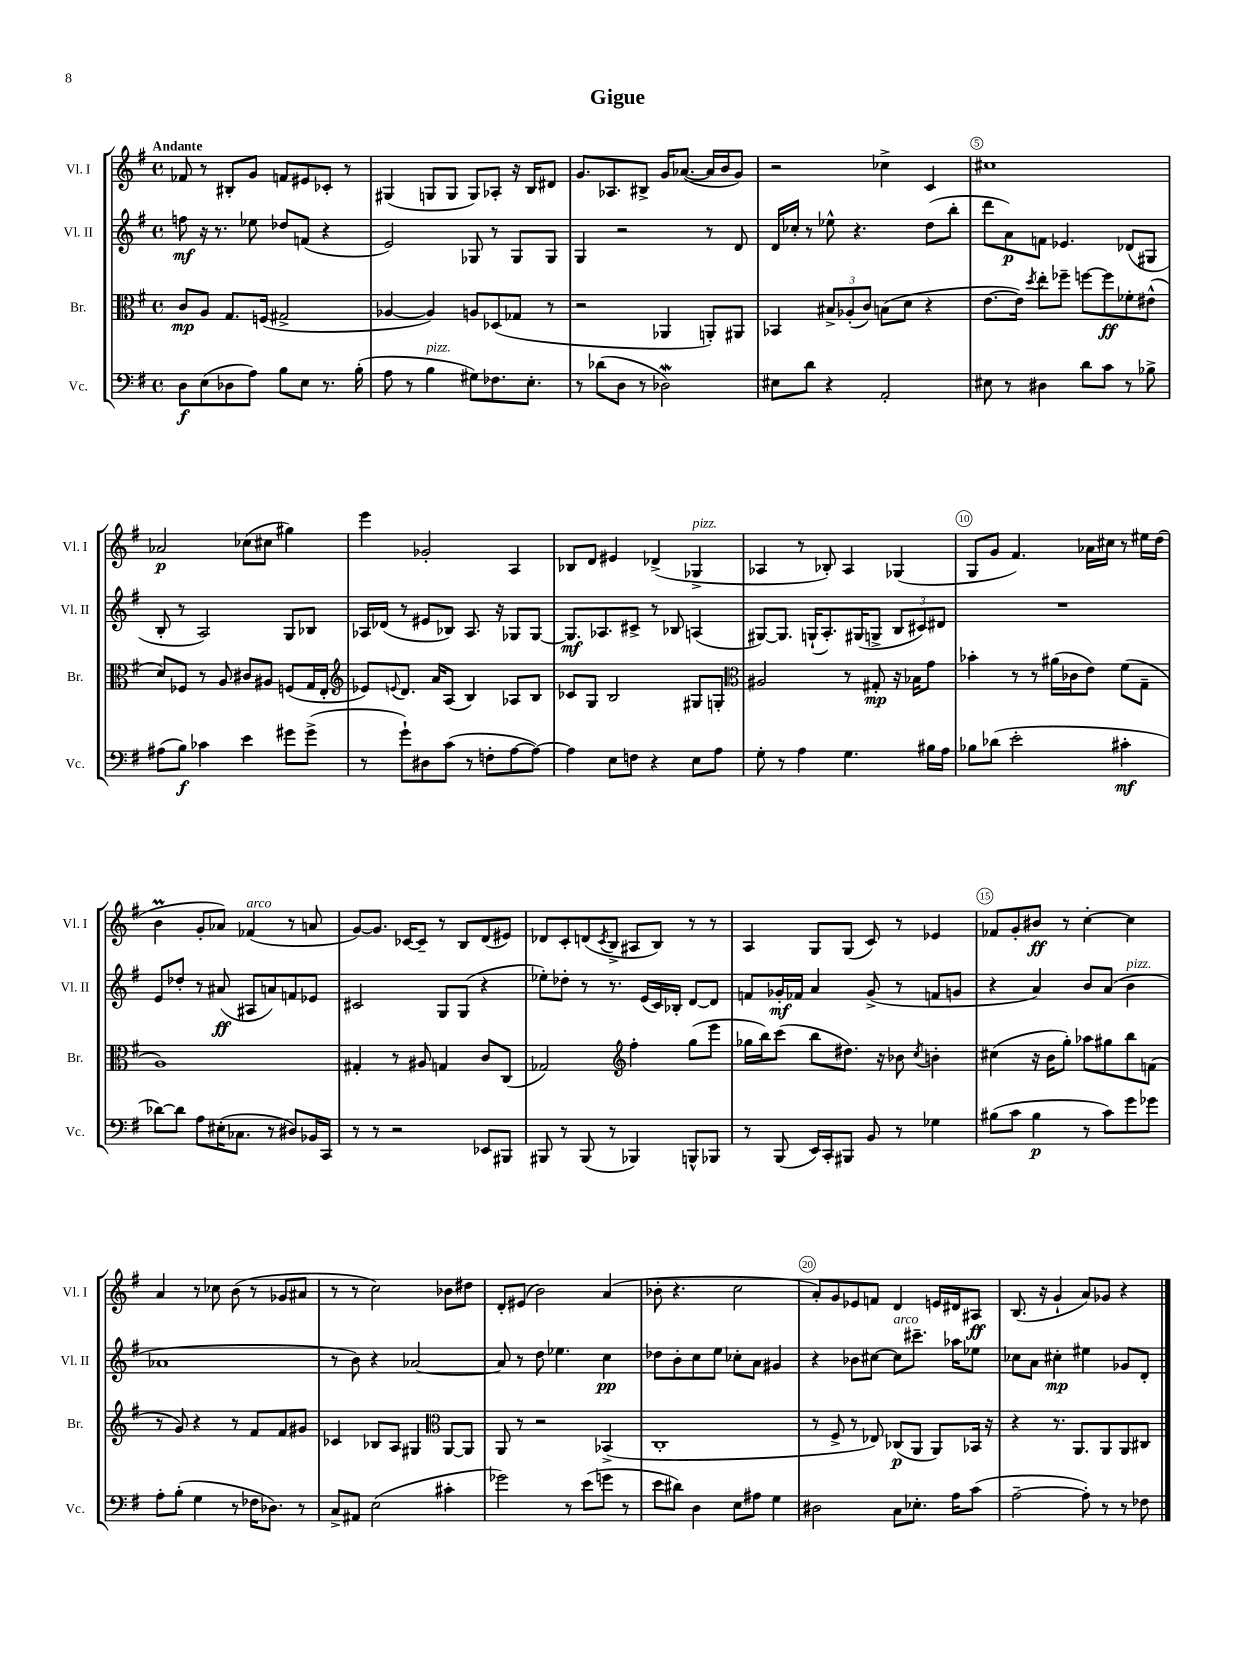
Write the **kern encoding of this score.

**kern	**kern	**kern	**kern
*staff4	*staff3	*staff2	*staff1
*clefF4	*clefC3	*clefG2	*clefG2
*k[f#]	*k[f#]	*k[f#]	*k[f#]
*M4/4	*M4/4	*M4/4	*M4/4
*met(c)	*met(c)	*met(c)	*met(c)
8D\L	8c/L	8ff\	8f-/
(8E\	8A/J	16r	8r
.	.	8.r	.
8D-\	8.G/L	.	8B#'/L
8A\J)	.	8ee-\	8g/J
.	(16F/Jk	.	.
8B\L	2G#^/	8dd-/L	8f/L
8E\J	.	(8f/J	8e#/
8.r	.	4r	8c-'/J
.	.	.	8r
(16B'\	.	.	.
=	=	=	=
8A\	[4A-/	2e/)	(4G#/
8r	.	.	.
4B\	4A-/])	.	8G/L
.	.	.	8G/J
8G#\L)	8A/L	8G-/	8G/L)
8.F-\	(8D-/	8r	8A-'/J
.	8G-/J	8G-/L	16r
8.E'\J	.	.	16B/LK
.	8r	8G-/J	8d#/J
=	=	=	=
8r	2r	4G/	8.g/L
(8d-\L	.	.	.
.	.	.	8.A-/
8D\J	.	2r	.
8r	.	.	8B#^/J
2D-\)	4AA-/	.	16g/LK
.	.	.	([8.a-/J
.	8AA'/L)	8r	16a-/]LL
.	.	.	16b/J
.	8AA#/J	8d/	8g/J)
=	=	=	=
8E#\L	4BB-/	16d/LL	2r
.	.	16cc-'/JJ	.
8d\J	.	8r	.
4r	12B#^/L	8ee-^^\	.
.	(12A-'/	.	.
.	.	4.r	.
.	12c/J)	.	.
2AA'/	(8B\L	.	4cc-^\
.	8d\J	.	.
.	4r	(8dd\L	4c/
.	.	8bb'\J	.
=	=	=	=
8E#\	[8.e\L	8ddd\L	1cc#
8r	.	8a\)	.
.	16e\]Jk)	.	.
.	8qdd/	.	.
4D#\	8ee'\L	8f\J	.
.	8ff-~\J	4.e-/	.
8d\L	[8ff\L	.	.
8c\J	8ff\]	.	.
8r	8f-'\	(8d-/L	.
8B-^\	(8e#^^\J	8G#/J	.
=	=	=	=
(8A#\L	8d/L)	8B'/	2a-/
8B\J)	8F-/J	8r	.
4c-\	8r	2A/)	.
.	8A/	.	.
4e\	8c#/L	.	(8cc-\L
.	8A#/J	.	8cc#\J
8g#\L	(8F/L	8G/L	4gg#\)
(8g#^\J	16G/L	8B-/J	.
.	16E'/JJ	.	.
=	=	=	=
*	*clefG2	*	*
8r	8e-/L)	16A-/LL	4eee\
.	.	(16d-/JJ	.
.	8qqe/	.	.
8g`\L)	8.d/J	8r	.
8D#\	.	8e#/L	2g-'/
.	16a/LK	.	.
(8c\J	(8A/J	8B-/J)	.
8r	4B/)	8.A-/	.
8F'\L	.	.	.
.	.	16r	.
[8A\	8A-/L	8G-/L	4A/
8A\_J)	8B/J	[8G-/J	.
=	=	=	=
4A\]	8c-/L	8.G-/]L	8B-/L
.	8G/J	.	8d/J
.	.	8.A-/	.
8E\L	2B/	.	4e#/
8F\J	.	8c#^/J	.
4r	.	8r	(4d-^/
.	.	8B-/	.
8E\L	8G#/L	(4A/	4G-^/
8A\J	8G'/J	.	.
=	=	=	=
*	*clefC3	*	*
8G'\	2A#/	[8G#/L)	4A-/
8r	.	8.G#/]J	.
4A\	.	.	8r
.	.	(16G`/LK	.
.	.	8.A'/)	8B-'/)
4.G\	8r	.	4A-/
.	.	(16G#/K	.
.	8G#'/	8G^/J	.
.	16r	12B/L	(4G-/
.	16B-\LK	.	.
.	.	12c#/)	.
16B#\LL	8g\J	.	.
.	.	12d#/J	.
16A\JJ	.	.	.
=	=	=	=
8B-\L	4b-'\	1r	8G/L
(8d-\J	.	.	8g/J
2e'\	8r	.	4.f#/)
.	8r	.	.
.	(16a#\LL	.	.
.	16c-\J	.	.
.	8e\J)	.	16a-\LL
.	.	.	16cc#\JJ
4c#'\	(8f#\L	.	8r
.	8G~\J	.	16ee#\LL
.	.	.	(16dd\JJ
=	=	=	=
[8d-\L)	1A)	8e/L	4b\
8d-\]J	.	8dd-'/J	.
8A\L	.	8r	8g'/L
(16E#'\K	.	(8a#/	8a-/J)
8.C-\J	.	.	.
.	.	8A#/L	(4f-/
8r	.	8a/)	.
8D#/L)	.	8f/	8r
16BB-/L	.	8e-/J	8a/
16CC/JJ	.	.	.
=	=	=	=
8r	4G#'/	2c#/	[8g/L)
8r	.	.	8.g/]J
2r	8r	.	.
.	.	.	[16c-/LK
.	8A#/	.	8c-~/]J
.	4G/	8G/L	8r
.	.	(8G/J	8B/L
8EE-/L	8c/L	4r	(8d/
8BBB#/J	(8C/J	.	8e#/J)
=	=	=	=
8BBB#/	2G-/)	8ee-'\L)	8d-/L
8r	.	8dd-'\J	8c'/
(8BBB#/	.	8r	(8d/
.	.	.	8qc/
8r	.	8.r	8B^/J
*	*clefG2	*	*
4BBB-/)	4ff#'\	.	8A#/L
.	.	(16e/LL	.
.	.	16c/)	8B/J)
.	.	16B-'/JJ	.
8BBB^^/L	(8gg\L	[8d/L	8r
8BBB-/J	8eee\J	8d/]J	8r
=	=	=	=
8r	16gg-\LL	8f/L	4A/
.	16bb\J)	.	.
(8BBB/	(8ccc\J	16g-'/L	.
.	.	16f-/JJ	.
16EE/LL)	8bb\L	4a/	8G/L
16CC'/J	.	.	.
8BBB#/J	8.dd#\J)	.	(8G/J
8BB/	.	(8g-^/	8c/)
.	16r	.	.
8r	8b-\	8r	8r
.	8qcc/	.	.
4G-\	4b'\	8f/L	4e-/
.	.	8g/J	.
=	=	=	=
(8B#\L	(4cc#\	4r	8f-/L
8c\J	.	.	8g'/
4B#\	16r	4a/)	8b#/J
.	16b\LK	.	.
.	8gg'\J)	.	8r
8r	8aa-\L	8b/L	[4cc'\
8c\L)	8gg#\	(8a/J	.
8g\	8bb\	4b\	4cc\]
8g-\J	(8f\J	.	.
=	=	=	=
8A'\L	8r	1a-	4a/
(8B'\J	8g/)	.	.
4G\	4r	.	8r
.	.	.	8cc-\
8r	8r	.	(8b\
16F-\LK	8f#/L	.	8r
8.D-\J)	.	.	.
.	8f#/	.	8g-/L
8r	8g#/J	.	8a#/J
=	=	=	=
8C^/L	4c-/	8r	8r
8AA#/J	.	8b\)	8r
(2E\	8B-/L	4r	2cc\)
.	8A/J	.	.
.	4G#/	[2a-/	.
*	*clefC3	*	*
4c#'\	[8AA/L	.	8b-\L
.	8AA/]J	.	8dd#\J
=	=	=	=
2g-\)	8AA/	8a-/]	8d'/L
.	8r	8r	(8e#/J
.	2r	8dd\	2b\)
.	.	4.ee-\	.
8r	.	.	.
(8e\L	.	.	.
8g\J	(4BB-^/	4cc\	(4a/
8r	.	.	.
=	=	=	=
8e\L	1C'	8dd-\L	8b-'\
8d#\J)	.	8b'\	4.r
4D\	.	8cc\	.
.	.	8ee\J	.
8E\L	.	8cc-'\L	2cc\
8A#\J	.	8a\J	.
4G\	.	4g#/	.
=	=	=	=
2D#\	8r	4r	8a'/L)
.	8F#^/	.	8g/
.	8r	8b-\L	8e-/
.	8E-/)	[8cc#\J	8f/J
8C\L	(8C-/L	8cc#\]L	4d/
8.E-'\J	8AA/J	8.ccc#~\J	.
.	8AA/L)	.	16e/LL
16A\LK	.	16aa-\LK	16d#/J
(8c\J	16BB-/Jk	8ee-\J	8A#/J
.	16r	.	.
=	=	=	=
[2A~\	4r	8cc-\L	(8.B/
.	.	8a\J	.
.	.	.	16r
.	8.r	4cc#'\	4g`/
.	8.AA/L	.	.
8A'\])	.	4ee#\	8a/L)
8r	8AA/	.	8g-/J
8r	8AA/	8g-/L	4r
8F-\	8C#/J	8d'/J	.
==	==	==	==
*-	*-	*-	*-
